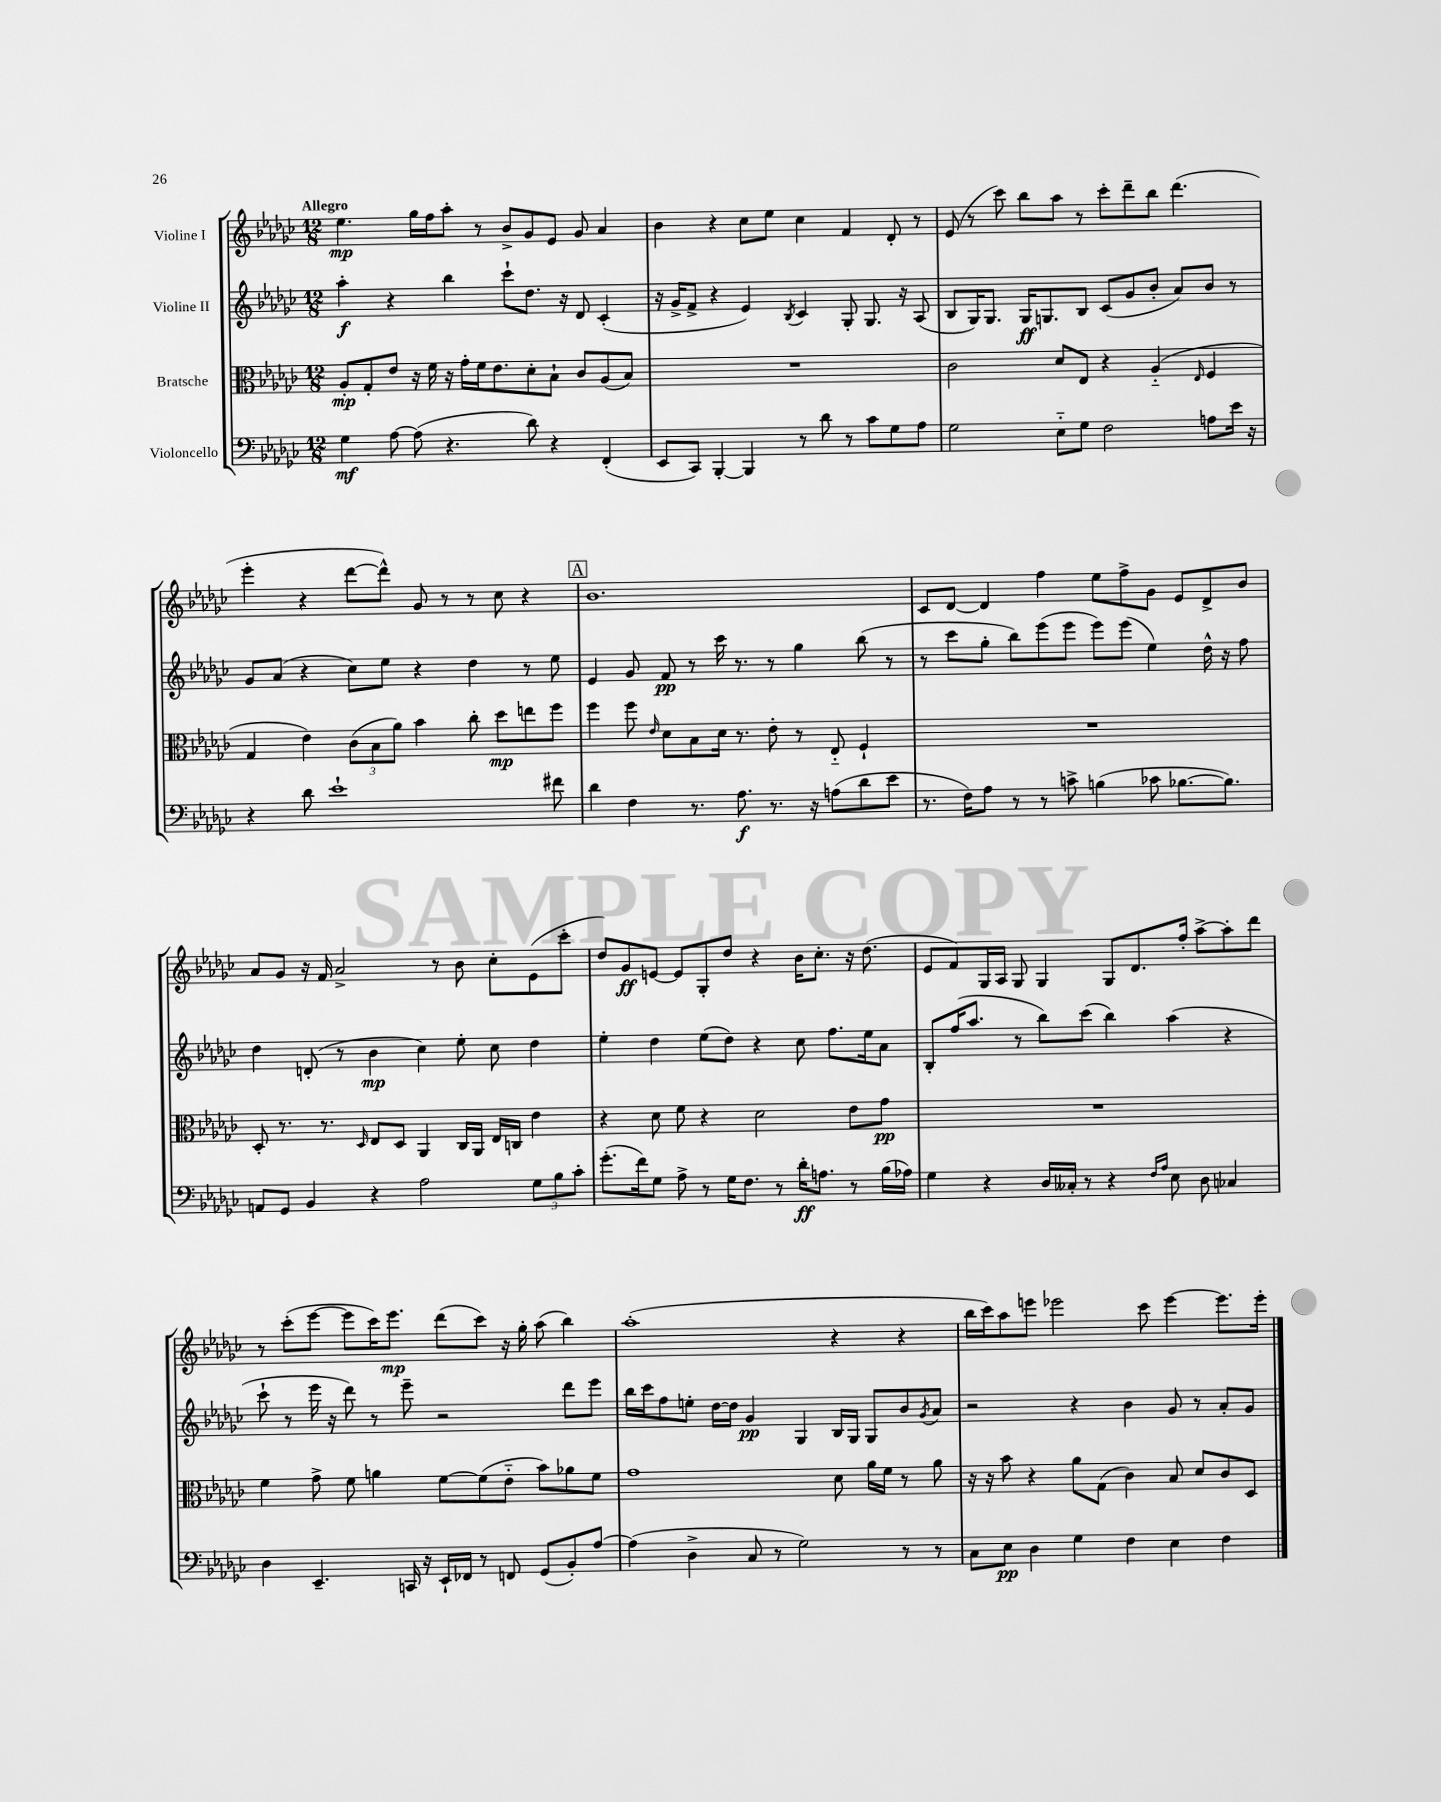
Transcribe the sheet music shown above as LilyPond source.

<<
\new StaffGroup <<
\new Staff = "s0" \with { instrumentName = "Violine I" } {
    \clef treble \key ges \major \numericTimeSignature \time 12/8 \tempo "Allegro"
    ees''4.\mp ges''16 f''16 aes''8-. r8 bes'8-> ges'8 ees'8 ges'8 aes'4 |
    bes'4 r4 ces''8 ees''8 ces''4 f'4 des'8-. r8 |
    ees'8( r8 ces'''8) bes''8 aes''8 r8 ces'''8-. des'''8-- bes''8 des'''4.( |
    ees'''4-. r4 des'''8~ des'''8-^) ges'8 r8 r8 ces''8 r4 |
    \mark \markup { \box "A" } bes'1. |
    ces'8 des'8~ des'4 f''4 ees''8 f''8-> ges'8 ees'8 des'8-> bes'8 |
    aes'8 ges'8 r16 f'16 aes'2-> r8 bes'8 ces''8-. ees'8( ces'''8-. |
    des''8) ges'8\ff e'8~ e'8 ges8-. des''8 r4 bes'16 ces''8.-. r16 des''8.( |
    ees'8 f'8) ges16 aes16 ges8 ges4 ges8 des'8. f''16-. aes''8~-> aes''8-. des'''8 |
    r8 ces'''8-.( ees'''8~ ees'''8 ces'''16) ees'''8.\mp des'''8( ces'''8) r16 ges''16-. aes''8( bes''4) |
    aes''1-.( r4 r4 |
    bes''16 ces'''16) aes''8 e'''8 ees'''2 ces'''8 ees'''4~ ees'''8. ees'''16-. \bar "|." |
}
\new Staff = "s1" \with { instrumentName = "Violine II" } {
    \clef treble \key ges \major \numericTimeSignature \time 12/8
    aes''4-.\f r4 bes''4 ces'''8-! des''8. r16 des'8 ces'4-.( |
    r16 ges'16-> f'8-> r4 ees'4) \acciaccatura { bes8 } ces'4 ges8-. ges8. r16 aes8( |
    bes8 ges16) ges8. ges16\ff g8. bes8 ces'8( ges'8 bes'8-. aes'8) bes'8 r8 |
    ges'8 aes'8( r4 ces''8) ees''8 r4 des''4 r8 ees''8 |
    \mark \markup { \box "A" } ees'4 ges'8 f'8\pp r8 ces'''16 r8. r8 ges''4 bes''8( r8 |
    r8 ces'''8 ges''8-. bes''8) ees'''8( ees'''8 ees'''8) ees'''8( ees''4) des''16-^ r16 f''8 |
    des''4 d'8-.( r8 bes'4\mp ces''4) ees''8-. ces''8 des''4 |
    ees''4-. des''4 ees''8( des''8) r4 ces''8 f''8. ees''16 aes'8 |
    bes8-. f''16( aes''8. r8 bes''8) ces'''8( bes''4) aes''4( r4 |
    ces'''8-! r8 ees'''16 r16 des'''8) r8 ees'''8-- r2 des'''8 ees'''8 |
    bes''16 ces'''16 f''8 e''8-. des''16~ des''16 ges'4\pp ges4 bes16 ges16 ges8 bes'8 \acciaccatura { ges'8 } aes'8 |
    r2 r4 bes'4 ges'8 r8 aes'8-. ges'8 \bar "|." |
}
\new Staff = "s2" \with { instrumentName = "Bratsche" } {
    \clef alto \key ges \major \numericTimeSignature \time 12/8
    aes8-.\mp ges8-. ees'8 r16 f'16 r16 ges'16-. f'16 ees'8. des'8-. bes8-! ces'8 aes8( bes8) |
    R1. |
    ces'2 des'8 ees8 r4 aes4-_( \grace { ees16 } f4 |
    ges4 ees'4) \tuplet 3/2 { ces'8( bes8 aes'8) } bes'4 ces''8-. des''8\mp e''8 f''8 |
    \mark \markup { \box "A" } f''4 f''8 \grace { ees'16 } des'8 bes8 des'16 r8. ees'8-. r8 ees8-_ f4-! |
    R1. |
    des8-. r8. r8. \grace { des16 } ees8 des8 aes,4 ces16 aes,16 ees16 c16 ees'4 |
    r4 des'8 f'8 r4 des'2 ees'8 ges'8\pp |
    R1. |
    f'4 ges'8-> f'8 a'4 f'8~ f'8( ees'8-_ bes'8) aes'8 f'8 |
    ges'1 des'8 aes'16 f'16 r8 aes'8 |
    r16 r16 bes'8 r4 aes'8 ges8( ces'4) bes8 des'8 ces'8 des8 \bar "|." |
}
\new Staff = "s3" \with { instrumentName = "Violoncello" } {
    \clef bass \key ges \major \numericTimeSignature \time 12/8
    ges4\mf aes8~ aes8( r4. des'8) r4 f,4-.( |
    ees,8 ces,8) bes,,4~-. bes,,4 r8 des'8 r8 ces'8 ges8 aes8 |
    ges2 ees8-_ ges8 f2 a8 ees'16 r16 |
    r4 des'8 ees'1-! fis'8 |
    \mark \markup { \box "A" } des'4 f4 r8. aes8.\f r8. r16 a8( des'8 ees'8 |
    r8. f16) aes8 r8 r8 c'8-> b4( ces'8 bes8.~ bes8.) |
    a,8 ges,8 bes,4 r4 aes2 \tuplet 3/2 { ges8 bes8 ces'8-. } |
    ges'8.-.( f'16) ges8 aes8-> r8 ges16 f8. r8 des'16-.\ff a8. r8 bes16( aes16) |
    ges4 r4 des16 ceses16-. r8 r4 \grace { f16 aes16 } ees8 des8 ces4 |
    des4 ees,4.-- c,16 r16 ees,16-! fes,16 r8 f,8 ges,8( bes,8-.) aes8~ |
    aes4( des4-> ces8 r8 ges2) r8 r8 |
    ces8 ees8\pp des4 ges4 f4 ees4 f4 \bar "|." |
}
>>
>>
\layout { \context { \Score \remove "Bar_number_engraver" } }
